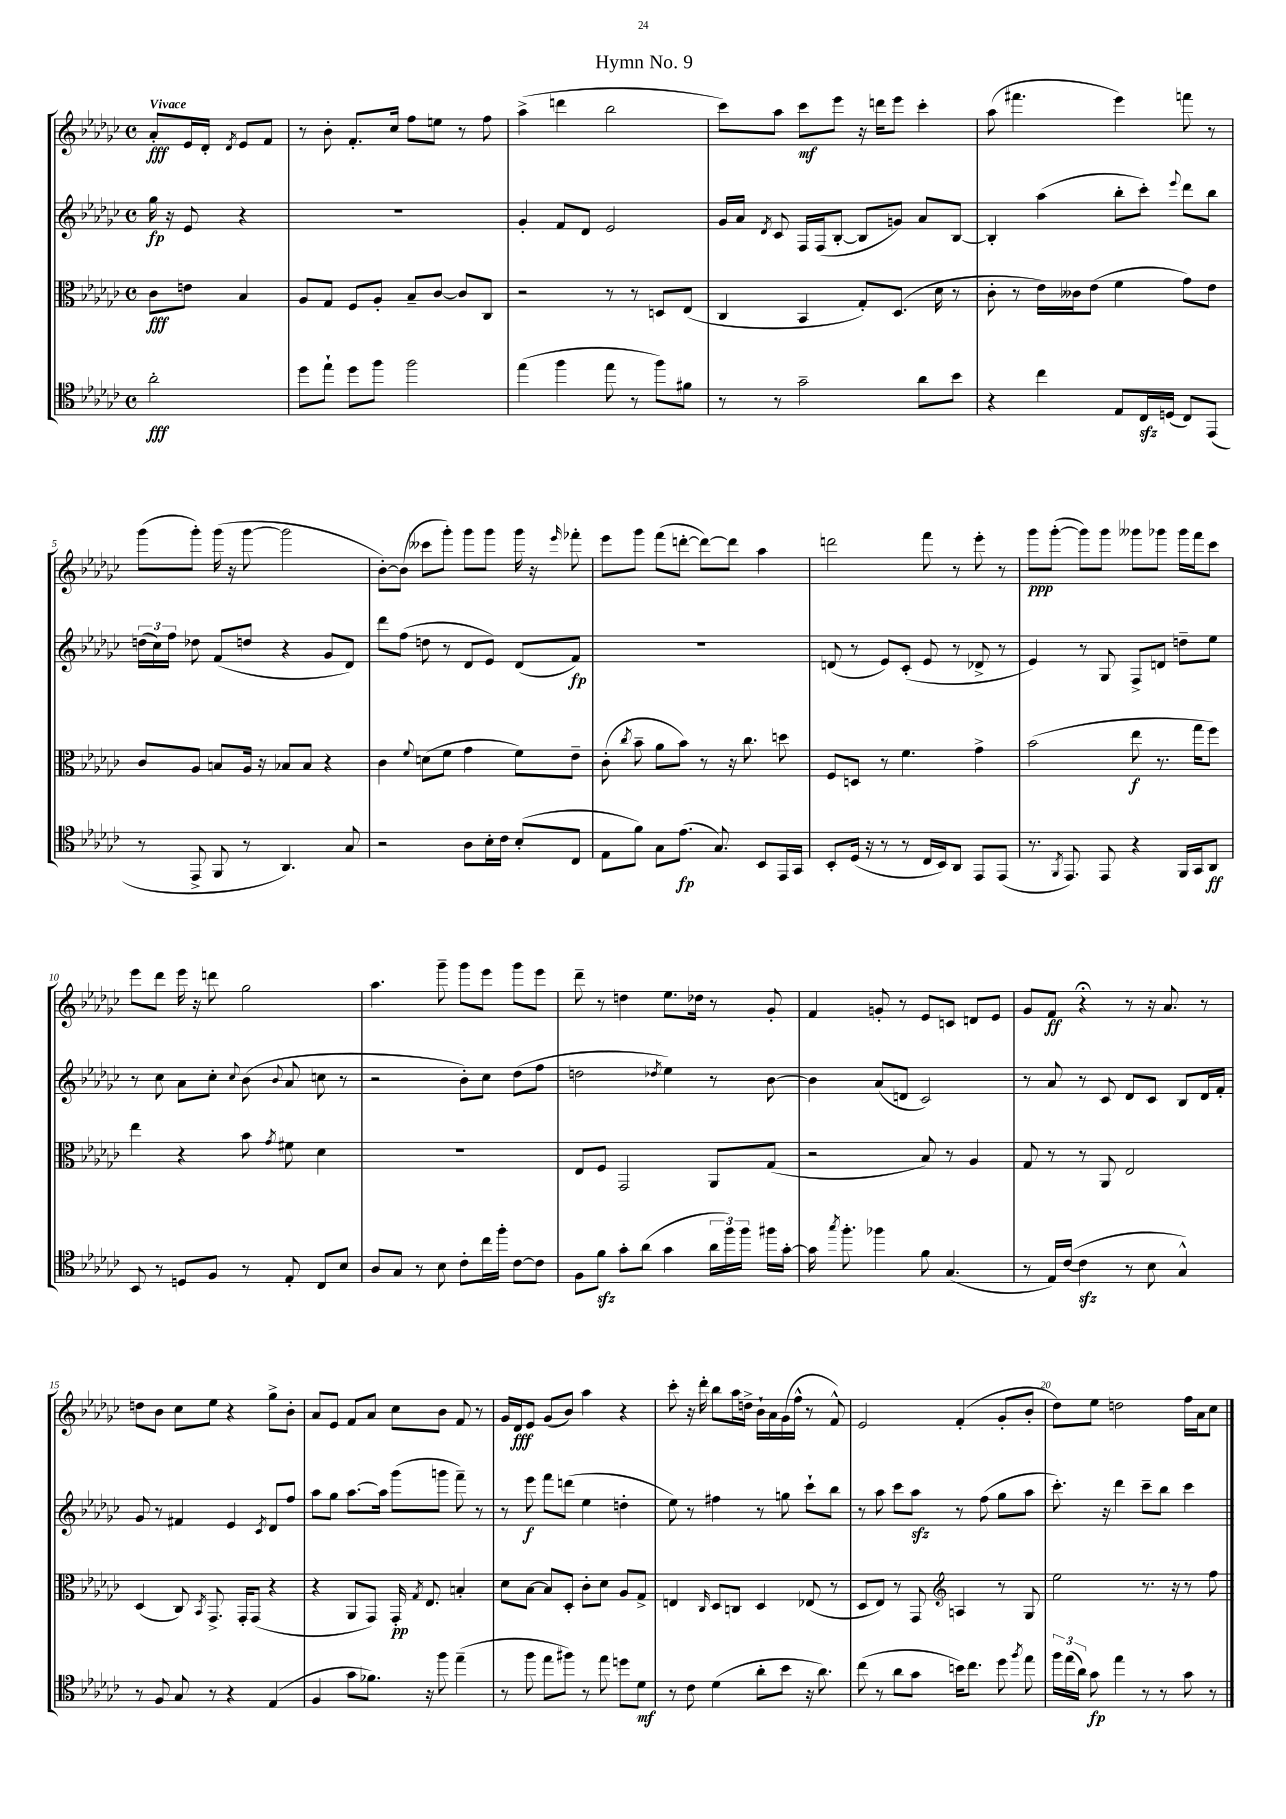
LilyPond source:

\header { title = "Hymn No. 9" }
<<
\new StaffGroup <<
\new Staff = "s0" {
    \clef treble \key ges \major \defaultTimeSignature \time 4/4 \partial 2 \tempo "Vivace"
    \autoBeamOff aes'8[-.\fff ees'16 des'16]-. \acciaccatura { des'8 } ees'8[ f'8] |
    r8 bes'8-. f'8.[-. ces''16] f''8[ e''8] r8 f''8 |
    aes''4->( d'''4 bes''2 |
    ces'''8[) aes''8] ces'''8[\mf ees'''8] r16 d'''16[ ees'''8] ces'''4-. |
    aes''8( fis'''4. ees'''4) f'''8 r8 |
    ges'''8[( ges'''8]-.) ges'''16( r16 ges'''8~ ges'''2 |
    bes'8[~-.) bes'8]( ceses'''8[ ges'''8]-.) ges'''8[ ges'''8] ges'''16 r16 \grace { ees'''16 } fes'''8-. |
    ees'''8[ ges'''8] f'''8[( d'''8]~-. d'''8[~) d'''8] aes''4 |
    d'''2 f'''8 r8 ees'''8-. r8 |
    ges'''8[\ppp ges'''8]~-.( ges'''8[) ges'''8] geses'''8[ ges'''8] ges'''16[ f'''16 ces'''8] |
    ees'''8[ des'''8] ees'''16 r16 d'''8 ges''2 |
    aes''4. ges'''8-- ges'''8[ ees'''8] ges'''8[ ees'''8] |
    des'''8-- r8 d''4 ees''8.[ des''16] r8 ges'8-. |
    f'4 g'8-. r8 ees'8[ c'8] d'8[ ees'8] |
    ges'8[ f'8]\ff r4\fermata r8 r16 aes'8. r8 |
    d''8[ bes'8] ces''8[ ees''8] r4 ges''8[-> bes'8]-. |
    aes'8[ ees'8] f'8[ aes'8] ces''8[ bes'8] f'8 r8 |
    ges'16[ des'16\fff ees'8] ges'8[( bes'8]) aes''4 r4 |
    ces'''8-. r16 des'''16-. bes''8[ aes''16 d''16]-> bes'16[-! aes'16 ges'16( f''16]-^ r8 f'8-^) |
    ees'2 f'4-.( ges'8[-. bes'8]-. |
    des''8[) ees''8] d''2 f''16[ aes'16 ces''8] \bar "|." |
}
\new Staff = "s1" {
    \clef treble \key ges \major \defaultTimeSignature \time 4/4 \partial 2
    \autoBeamOff ges''16\fp r16 ees'8 r4 |
    R1 |
    ges'4-. f'8[ des'8] ees'2 |
    ges'16[ aes'16] \acciaccatura { des'8 } ces'8 f16[ f16( bes8]~-. bes8[ g'8]) aes'8[ bes8]~ |
    bes4-. aes''4( bes''8[-. ces'''8]-.) \appoggiatura { ees'''8 } des'''8[ bes''8] |
    \tuplet 3/2 { d''16[( ces''16) f''16] } des''8 f'8[( d''8] r4 ges'8[ des'8]) |
    des'''8[ f''8]( d''8 r8 des'8[ ees'8]) des'8[( f'8]\fp) |
    R1 |
    d'8( r8 ees'8[) ces'8]-.( ees'8 r8 des'8-> r8 |
    ees'4) r8 ges8 f8[-> d'8] d''8[-- ees''8] |
    r8 ces''8 aes'8[ ces''8]-. \appoggiatura { ces''8 } bes'8( \appoggiatura { bes'8 } aes'8 c''8 r8 |
    r2 bes'8[-.) ces''8] des''8[( f''8] |
    d''2 \acciaccatura { des''8 } ees''4) r8 bes'8~ |
    bes'4 aes'8[( d'8] ces'2) |
    r8 aes'8 r8 ces'8 des'8[ ces'8] bes8[ des'16 f'16]-. |
    ges'8 r8 fis'4 ees'4 \acciaccatura { ces'8 } des'8[ f''8] |
    aes''8[ ges''8] aes''8.[~ aes''16] ges'''8[( g'''8] f'''8--) r8 |
    r8 ees'''8\f f'''8[ d'''8]( ees''4 d''4-. |
    ees''8) r8 fis''4 r8 g''8 ces'''8[-! bes''8] |
    r8 aes''8 ces'''8[ aes''8]\sfz r8 f''8( ges''8[ aes''8] |
    ces'''8.-.) r16 des'''4 ces'''8[-- bes''8] ces'''4 \bar "|." |
}
\new Staff = "s2" {
    \clef alto \key ges \major \defaultTimeSignature \time 4/4 \partial 2
    \autoBeamOff ces'8[\fff e'8] bes4 |
    aes8[ ges8] f8[ aes8]-. bes8[-- ces'8]~ ces'8[ ces8] |
    r2 r8 r8 d8[ ees8]( |
    ces4 bes,4 ges8[-.) des8.]( des'16 r8 |
    ces'8-. r8 ees'16[) ceses'16 ees'8]( f'4 ges'8[) ees'8] |
    ces'8[ aes8] b8[ aes16] r16 bes8[ bes8] r4 |
    ces'4 \appoggiatura { f'8 } d'8[( f'8] ges'4 f'8[) ees'8]-- |
    ces'8-.( \acciaccatura { ces''8 } bes'8-- aes'8[ bes'8]) r8 r16 ces''8. d''8 |
    f8[ d8] r8 f'4. ges'4-> |
    bes'2( ees''8\f r8. ges''16[ f''8]) |
    ees''4 r4 bes'8 \acciaccatura { ges'8 } fis'8 des'4 |
    R1 |
    ees8[ f8] ges,2 aes,8[ ges8]( |
    r2 bes8) r8 aes4 |
    ges8 r8 r8 aes,8 ees2 |
    des4( ces8) \acciaccatura { bes,8 } ges,8.-> ges,16[-. ges,8]( r4 |
    r4 aes,8[ ges,8]) ges,16-.\pp \acciaccatura { ges8 } ees8. b4-. |
    des'8[ bes8]~ bes8[ des8]-. ces'8[-. des'8] aes8[ ges8]-> |
    e4 \grace { ces16 } des8[ c8] des4 ees8( r8 |
    des8[ ees8]) r8 ges,8 \clef treble a4 r8 ges8 |
    ees''2 r8. r16 r8 f''8 \bar "|." |
}
\new Staff = "s3" {
    \clef tenor \key ges \major \defaultTimeSignature \time 4/4 \partial 2
    \autoBeamOff aes'2-.\fff |
    des''8[ ees''8]-! des''8[ f''8] f''2 |
    ees''4( f''4 ees''8 r8 f''8[) fis'8] |
    r8 r8 ges'2-- aes'8[ bes'8] |
    r4 ces''4 ees8[ ces16\sfz d16]( ces8[) ees,8]( |
    r8 ees,8-> f,8 r8 aes,4.) ges8 |
    r2 aes8[ bes16-. ces'16] bes8[-.( ces8] |
    ees8[ f'8]) ges8[ ees'8.]\fp( ges8.) bes,8[ ees,16 ges,16] |
    bes,8[-. des16]( r16 r8 r8 ces16[ bes,16) aes,8] ees,8[ ees,8]( |
    r8. \acciaccatura { f,8 } ees,8.) ees,8 r4 f,16[ ges,16 aes,8]\ff |
    bes,8 r8 d8[ f8] r8 ees8-. ces8[ bes8] |
    aes8[ ges8] r8 bes8 ces'8[-. ces''16 f''16]-. ces'8[~ ces'8] |
    f8[ f'8]\sfz ges'8[-. aes'8]( ges'4 \tuplet 3/2 { aes'16[ f''16) f''16] } fis''16[ ges'16]~-. |
    ges'16 \acciaccatura { ges''8 } f''8.-. fes''4 f'8 ges4.( |
    r8 ees16[) ces'16]~( ces'4\sfz r8 bes8 ges4-^) |
    r8 f8 ges8 r8 r4 ees4( |
    f4 ges'8[ fes'8.]) r16 f''8 ees''4--( |
    r8 f''8 ees''8[ fis''8]) r8 ees''8 d''8[ des'8]\mf |
    r8 ces'8 des'4( aes'8[-. bes'8] r16 aes'8.) |
    ces''8( r8 aes'8[ ges'8] b'16[) ces''8.] des''8 \acciaccatura { f''8 } ees''8 |
    \tuplet 3/2 { f''16[ ees''16( aes'16]) } ges'8\fp ees''4 r8 r8 ges'8 r8 \bar "|." |
}
>>
>>
\layout { \context { \Score \override BarNumber.break-visibility = ##(#f #t #t) barNumberVisibility = #(every-nth-bar-number-visible 5) } }
